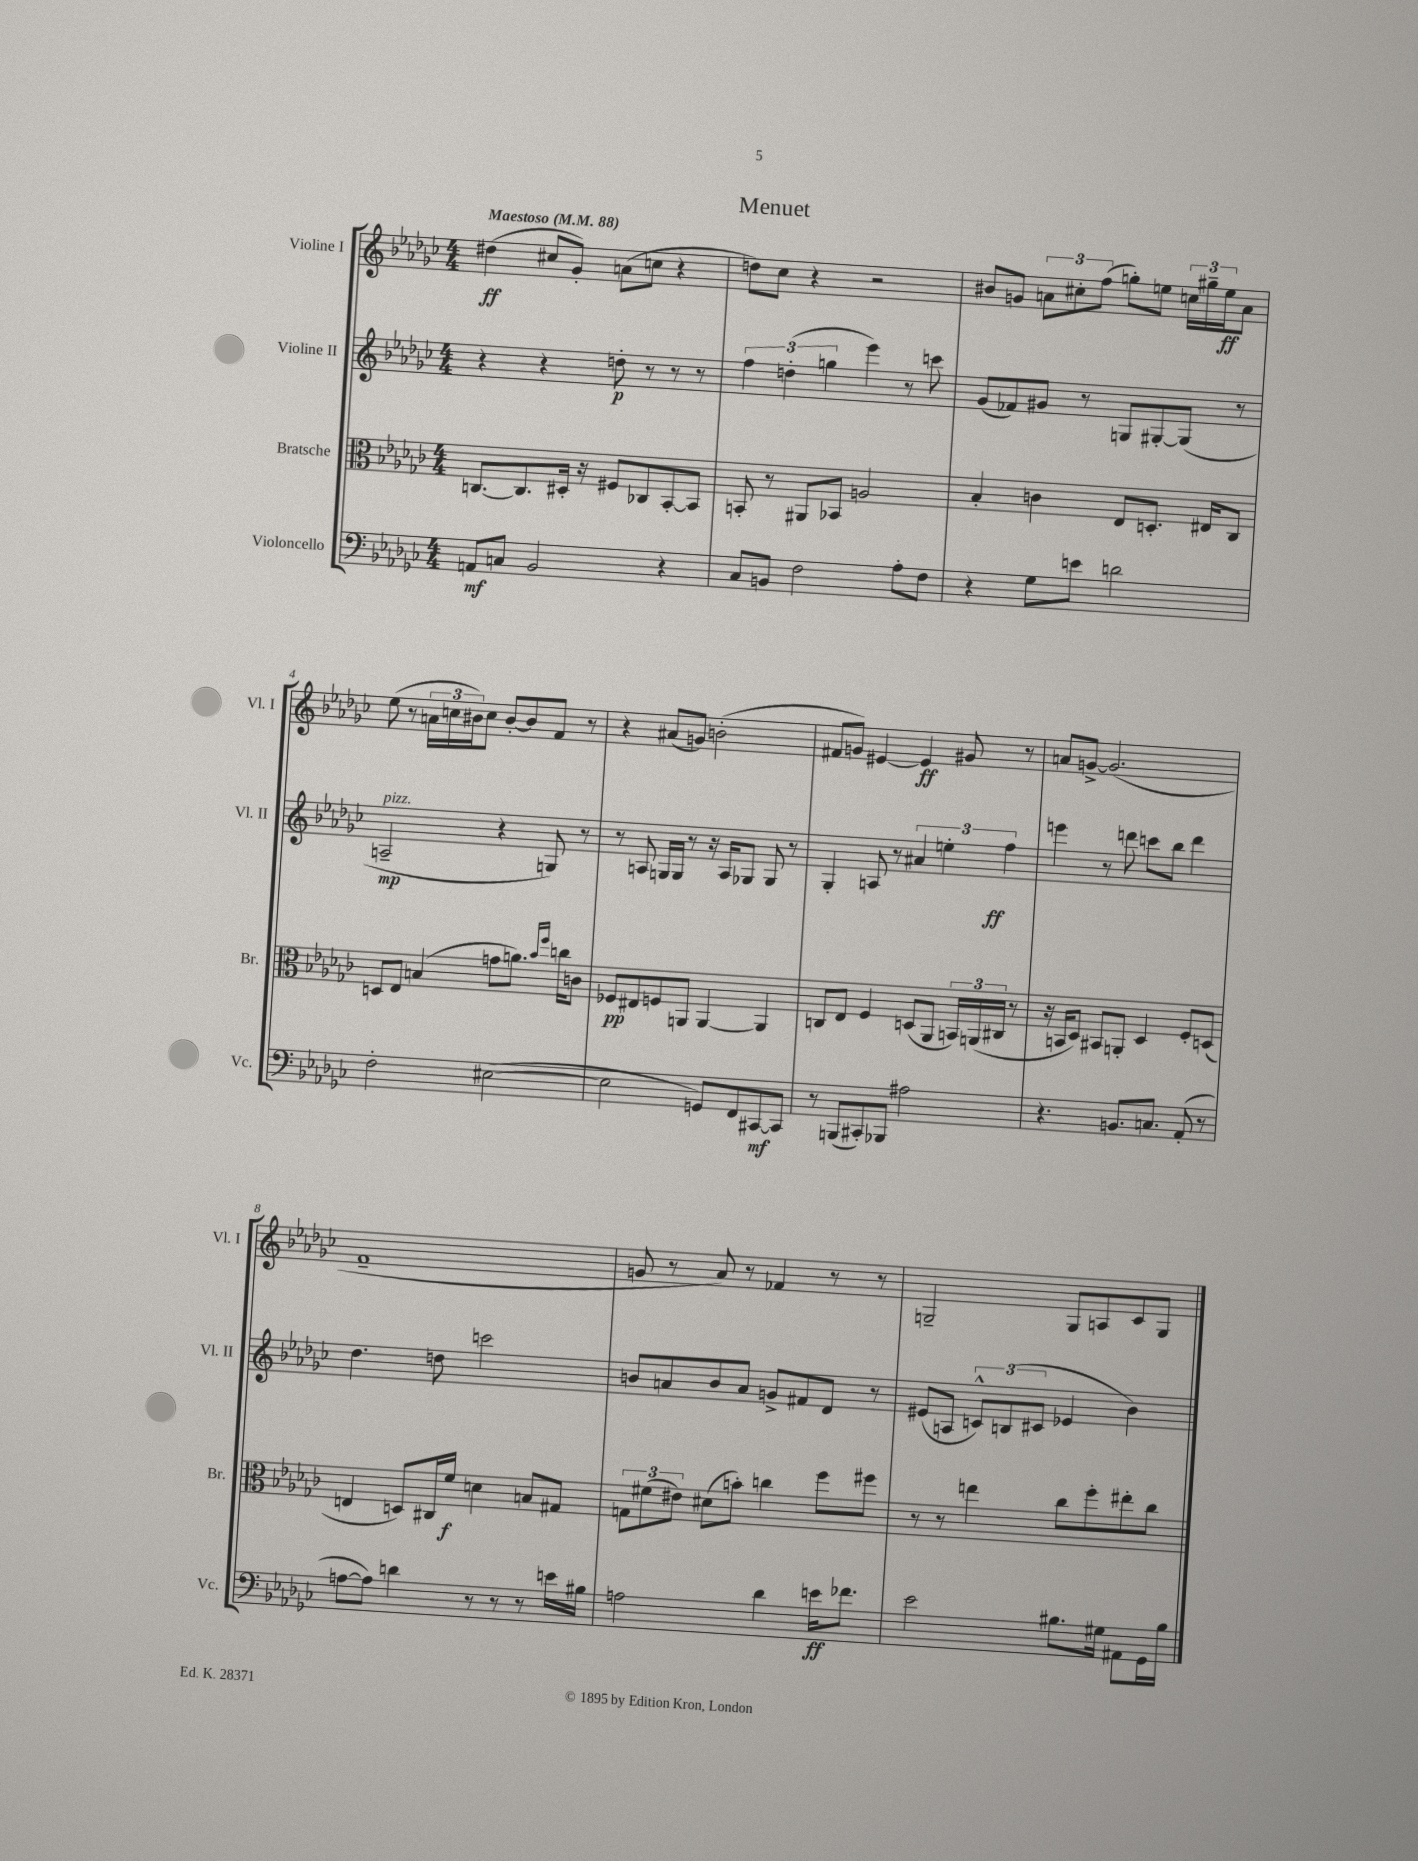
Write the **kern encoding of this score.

**kern	**dynam	**kern	**dynam	**kern	**dynam	**kern	**dynam
*part4	*part4	*part3	*part3	*part2	*part2	*part1	*part1
*staff4	*staff4	*staff3	*staff3	*staff2	*staff2	*staff1	*staff1
*I"Violoncello	*	*I"Bratsche	*	*I"Violine II	*	*I"Violine I	*
*I'Vc.	*	*I'Br.	*	*I'Vl. II	*	*I'Vl. I	*
*clefF4	*	*clefC3	*	*clefG2	*	*clefG2	*
*k[b-e-a-d-g-c-]	*	*k[b-e-a-d-g-c-]	*	*k[b-e-a-d-g-c-]	*	*k[b-e-a-d-g-c-]	*
*M4/4	*	*M4/4	*	*M4/4	*	*M4/4	*
*MM88	*	*MM88	*	*MM88	*	*MM88	*
=1	=1	=1	=1	=1	=1	=1	=1
!	!	!	!	!	!	!LO:TX:a:B:t=Maestoso	!
8AAn/L	mf	[8.Cn/L	.	4r	.	(4dd#X\	ff
8Cn/J	.	.	.	.	.	.	.
.	.	8.C/]	.	.	.	.	.
2BB-/	.	.	.	4r	.	8cc#X/L	.
.	.	16D#X'/Jk	.	.	.	8g-'/J)	.
.	.	16r	.	.	.	.	.
.	.	8F#X/L	.	8ddn'\	p	(8an\L	.
.	.	8C-X/	.	8r	.	8ccn\J	.
4r	.	[8BB-'/	.	8r	.	4r	.
.	.	8BB-/J]	.	8r	.	.	.
=2	=2	=2	=2	=2	=2	=2	=2
8C-/L	.	8BBn'/	.	6ff\	.	8ddn\L)	.
8BBn/J	.	8r	.	.	.	8cc-\J	.
.	.	.	.	(6ddn'\	.	.	.
2F\	.	8AA#X/L	.	.	.	4r	.
.	.	.	.	6ggn\	.	.	.
.	.	8BB-X/J	.	.	.	.	.
.	.	2An/	.	4eee-\)	.	2r	.
8A-'\L	.	.	.	8r	.	.	.
8F\J	.	.	.	8cccn\	.	.	.
=3	=3	=3	=3	=3	=3	=3	=3
4r	.	4B-'/	.	(8g-/L	.	8b#X/L	.
.	.	.	.	8f-X/)	.	8gn/J	.
8G-\L	.	4cn\	.	8g#X/J	.	12an\L	.
.	.	.	.	.	.	12cc#X'\	.
8en\J	.	.	.	8r	.	.	.
.	.	.	.	.	.	(12ff\J	.
2dn\	.	8E-/L	.	8Gn/L	.	8ggn'\L)	.
.	.	8.Dn'/J	.	[8G#X'/	.	8een\J	.
.	.	.	.	(8G#/J]	.	24ccn\LL	.
.	.	.	.	.	.	24gg#X~\	.
.	.	16E#X/KL	.	.	.	.	.
.	.	.	.	.	.	24ee\J	ff
.	.	8C-/J	.	8r	.	8a\J	.
!!LO:LB:g=z
=4	=4	=4	=4	=4	=4	=4	=4
!	!	!	!	!LO:TX:a:i:t=pizz.	!	!	!
2F'\	.	8Dn/L	.	2An~/	mp	(8ee-\	.
.	.	8E-/J	.	.	.	8r	.
.	.	(4Bn/	.	.	.	24an\LL	.
.	.	.	.	.	.	24ccn\	.
.	.	.	.	.	.	24b#X\J)	.
.	.	.	.	.	.	8cc\J	.
([2E#X\	.	8gn\L	.	4r	.	[8b#'/L	.
.	.	8.an\J)	.	.	.	8b#/]	.
.	.	.	.	8Gn/)	.	8f/J	.
.	.	16qqb-/LL	.	.	.	.	.
.	.	16qqff/JJ	.	.	.	.	.
.	.	16ccn\KL	.	.	.	.	.
.	.	8cn\J	.	8r	.	8r	.
=5	=5	=5	=5	=5	=5	=5	=5
2E#\]	.	8F-X/L	pp	8r	.	4r	.
.	.	8E#X/	.	8An/	.	.	.
.	.	8Fn/	.	16Gn/LL	.	(8a#X/L	.
.	.	.	.	16G/JJ	.	.	.
.	.	8AAn/J	.	8r	.	8gn/J)	.
8GGn/L)	.	[4AA/	.	16r	.	(2bn'\	.
.	.	.	.	16A/KL	.	.	.
8FF/	.	.	.	8G-X/J	.	.	.
[8CC#X/	mf	4AA/]	.	8G-/	.	.	.
8CC#/J]	.	.	.	8r	.	.	.
=6	=6	=6	=6	=6	=6	=6	=6
8r	.	8Cn/L	.	4G-'/	.	8f#X/L	.
(8BBBn/L	.	8E-/J	.	.	.	8gn/J)	.
8CC#X'/)	.	4F/	.	8An/	.	[4e#X/	.
8BBB-X/J	.	.	.	8r	.	.	.
2A#X\	.	(8Dn/L	.	6a#X/	.	4e#/]	ff
.	.	8AA-/J	.	.	.	.	.
.	.	.	.	6een'\	.	.	.
.	.	24BBn/LL)	.	.	.	8g#X/	.
.	.	(24AAn/	.	.	.	.	.
.	.	24C#X/JJ	.	6ff\	ff	.	.
.	.	8r	.	.	.	8r	.
=7	=7	=7	=7	=7	=7	=7	=7
4.r	.	16r	.	4eeen\	.	8an/L	.
.	.	16BBn/KL	.	.	.	.	.
.	.	8D-/J)	.	.	.	[8gn^/J	.
.	.	8BB#X/L	.	8r	.	(2.g/]	.
8.BBn/L	.	8AAn'/J	.	8dddn\	.	.	.
.	.	4D-/	.	8cccn\L	.	.	.
8.Cn/J	.	.	.	.	.	.	.
.	.	.	.	8bb-\J	.	.	.
(8AA-'/	.	8F'/L	.	4ddd\	.	.	.
8r	.	(8Dn/J	.	.	.	.	.
!!LO:LB:g=z
=8	=8	=8	=8	=8	=8	=8	=8
[8An\L	.	4En/	.	4.dd-\	.	1f~	.
8A\J])	.	.	.	.	.	.	.
4dn\	.	8Dn/L)	.	.	.	.	.
.	.	16C#X/L	.	8ddn\	.	.	.
.	.	16f/JJ	f	.	.	.	.
8r	.	4dn\	.	2cccn\	.	.	.
8r	.	.	.	.	.	.	.
8r	.	8Bn/L	.	.	.	.	.
16en\LL	.	8G#X/J	.	.	.	.	.
16B#X\JJ	.	.	.	.	.	.	.
=9	=9	=9	=9	=9	=9	=9	=9
2An\	.	12Gn\L	.	8bn/L	.	8gn/	.
.	.	(12f#X\	.	.	.	.	.
.	.	.	.	8an/	.	8r	.
.	.	12e#X\J)	.	.	.	.	.
.	.	(8d#X\L	.	8b/	.	8a-/)	.
.	.	8bn'\J)	.	8a/J	.	8r	.
4d-\	.	4ccn\	.	8gn^/L	.	4f-X/	.
.	.	.	.	8f#X/	.	.	.
16en\KL	ff	8ff\L	.	8d-/J	.	8r	.
8.f-X\J	.	.	.	.	.	.	.
.	.	8ff#X\J	.	8r	.	8r	.
=10	=10	=10	=10	=10	=10	=10	=10
2e-\	.	8r	.	(8e#X/L	.	2Gn~/	.
.	.	8r	.	8An/J	.	.	.
.	.	4een\	.	12cn^^/L)	.	.	.
.	.	.	.	(12Bn/	.	.	.
.	.	.	.	12c#X/J	.	.	.
8.B#X\L	.	8cc-\L	.	4e-X/	.	8G/L	.
.	.	8ff'\	.	.	.	8An/	.
16G#X\Jk	.	.	.	.	.	.	.
8AA#X\L	.	8ee#X'\	.	4b-\)	.	8c-/	.
16GG-\L	.	8cc-\J	.	.	.	8G/J	.
16B#\JJ	.	.	.	.	.	.	.
==	==	==	==	==	==	==	==
*-	*-	*-	*-	*-	*-	*-	*-
